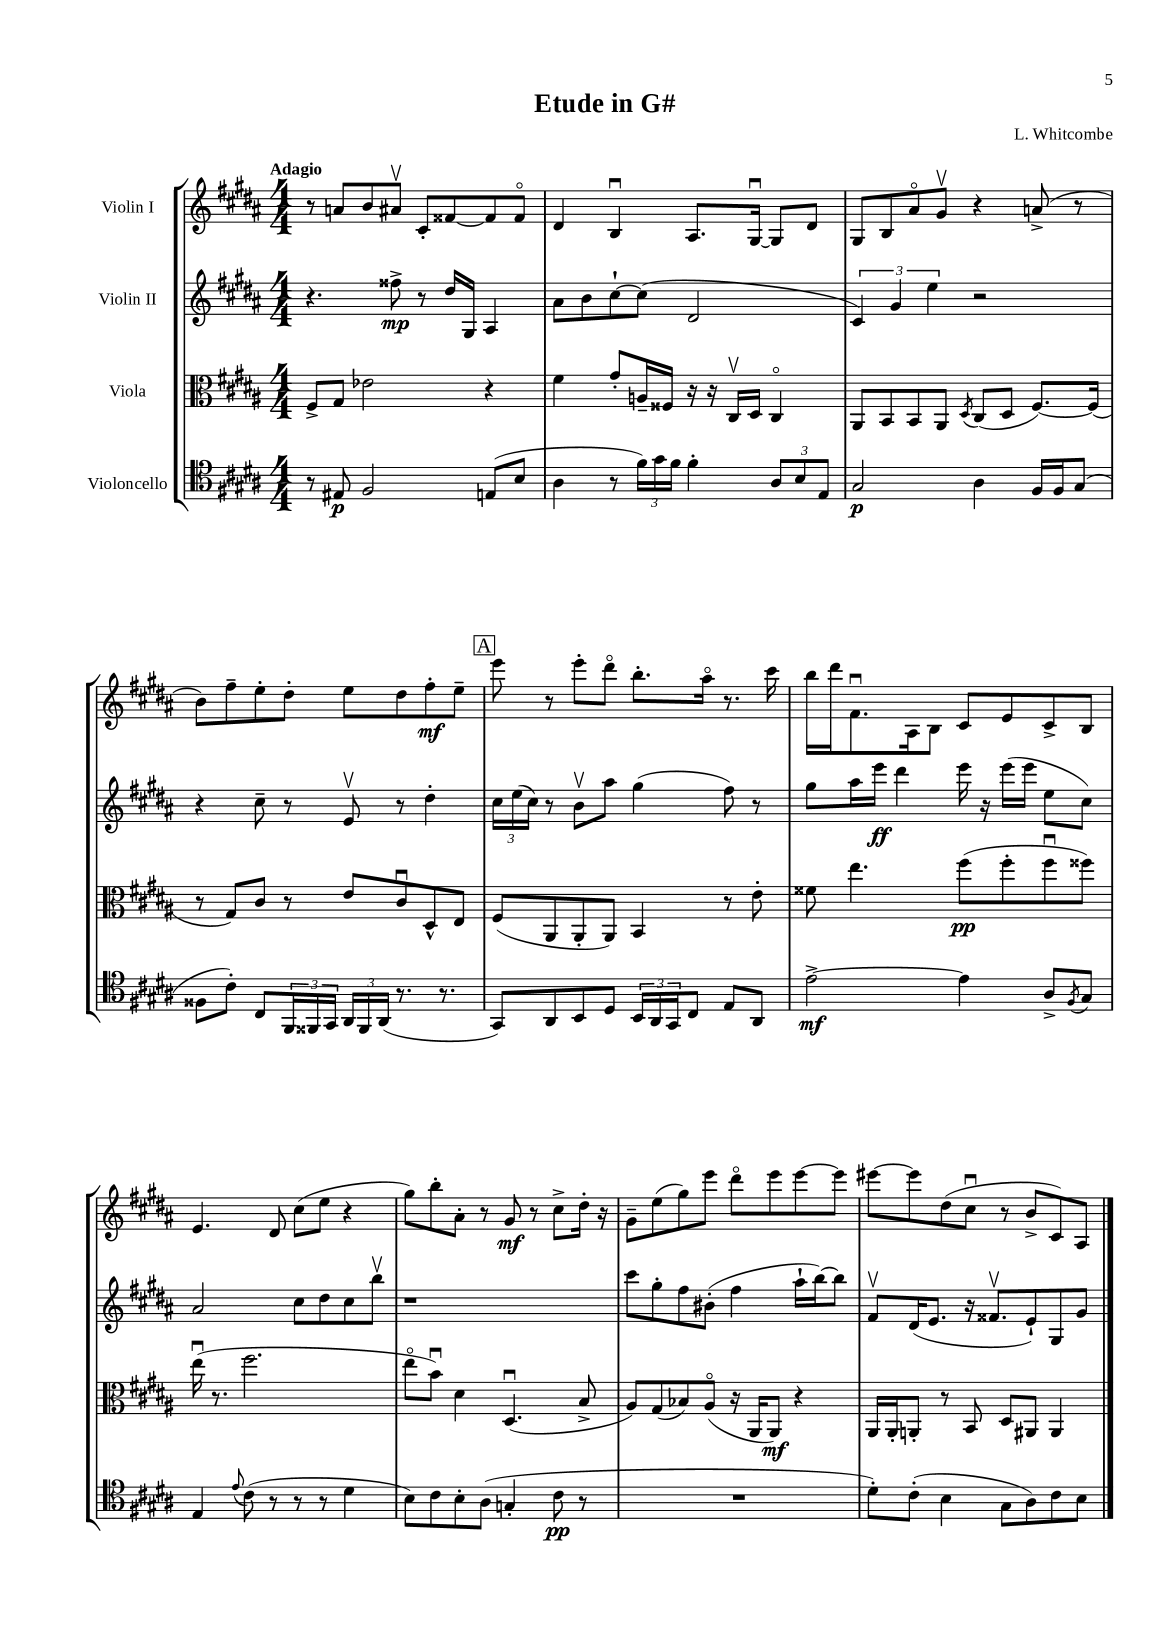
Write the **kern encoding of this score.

**kern	**dynam	**kern	**dynam	**kern	**dynam	**kern	**dynam
*part4	*part4	*part3	*part3	*part2	*part2	*part1	*part1
*staff4	*staff4	*staff3	*staff3	*staff2	*staff2	*staff1	*staff1
*I"Violoncello	*	*I"Viola	*	*I"Violin II	*	*I"Violin I	*
*clefC4	*	*clefC3	*	*clefG2	*	*clefG2	*
*k[f#c#g#d#a#]	*	*k[f#c#g#d#a#]	*	*k[f#c#g#d#a#]	*	*k[f#c#g#d#a#]	*
*M4/4	*	*M4/4	*	*M4/4	*	*M4/4	*
=1	=1	=1	=1	=1	=1	=1	=1
!	!	!	!	!	!	!LO:TX:a:B:t=Adagio	!
8r	.	8F#^/L	.	4.r	.	8r	.
8E#X/	p	8G#/J	.	.	.	8an/L	.
2F#/	.	2e-X\	.	.	.	8b/	.
.	.	.	.	8ff##X^\	mp	8a#Xv/J	.
.	.	.	.	8r	.	8c#'/L	.
.	.	.	.	16dd#/LL	.	[8f##X/	.
.	.	.	.	16G#/JJ	.	.	.
(8En/L	.	4r	.	4A#/	.	8f##/]	.
8B/J	.	.	.	.	.	8f##/J	.
=2	=2	=2	=2	=2	=2	=2	=2
4A#\	.	4f#\	.	8a#\L	.	4d#/	.
.	.	.	.	8b\	.	.	.
8r	.	8g#'/L	.	[8cc#`\	.	4Bu/	.
24f#\LL)	.	16An~/L	.	(8cc#\J]	.	.	.
24g#\	.	.	.	.	.	.	.
.	.	16F##X/JJ	.	.	.	.	.
24f#\JJ	.	.	.	.	.	.	.
4f#'\	.	16r	.	2d#/	.	8.A#/L	.
.	.	16r	.	.	.	.	.
.	.	16C#v/LL	.	.	.	.	.
.	.	16D#/JJ	.	.	.	[16G#u/Jk	.
12A#/L	.	4C#/	.	.	.	8G#/L]	.
12B/	.	.	.	.	.	.	.
.	.	.	.	.	.	8d#/J	.
12E/J	.	.	.	.	.	.	.
=3	=3	=3	=3	=3	=3	=3	=3
2G#/	p	8AA#/L	.	6c#/)	.	8G#/L	.
.	.	8BB/	.	.	.	8B/	.
.	.	.	.	6g#/	.	.	.
.	.	8BB/	.	.	.	8a#/	.
.	.	.	.	6ee\	.	.	.
.	.	8AA#/J	.	.	.	8g#v/J	.
.	.	8qD#/	.	.	.	.	.
4A#\	.	(8C#/L	.	2r	.	4r	.
.	.	8D#/J	.	.	.	.	.
16F#/LL	.	[8.F#/L)	.	.	.	(8an^/	.
16F#/J	.	.	.	.	.	.	.
(8G#/J	.	.	.	.	.	8r	.
.	.	(16F#/Jk]	.	.	.	.	.
!!LO:LB:g=z
=4	=4	=4	=4	=4	=4	=4	=4
8F##X\L	.	8r	.	4r	.	8b\L)	.
8c#'\J)	.	8G#/L)	.	.	.	8ff#~\	.
8C#/L	.	8c#/J	.	8cc#~\	.	8ee'\	.
24FF#/L	.	8r	.	8r	.	8dd#'\J	.
24FF##X/	.	.	.	.	.	.	.
24GG#/JJ	.	.	.	.	.	.	.
24AA#/LL	.	8e/L	.	8ev/	.	8ee\L	.
24FF##/	.	.	.	.	.	.	.
(24AA#/JJ	.	.	.	.	.	.	.
8.r	.	8c#u/	.	8r	.	8dd#\	.
.	.	8D#^^/	.	4dd#'\	.	8ff#'\	mf
8.r	.	.	.	.	.	.	.
.	.	8E/J	.	.	.	8ee~\J	.
!!LO:REH:place=s1:t=A
=5	=5	=5	=5	=5	=5	=5	=5
8GG#/L)	.	(8F#/L	.	24cc#\LL	.	8eee\	.
.	.	.	.	(24ee\	.	.	.
.	.	.	.	24cc#\JJ)	.	.	.
8AA#/	.	8AA#/	.	8r	.	8r	.
8BB/	.	8AA#'/	.	8bv\L	.	8eee'\L	.
8D#/J	.	8AA#/J)	.	8aa#\J	.	8ddd#\J	.
24BB/LL	.	4BB/	.	(4gg#\	.	8.bb'\L	.
24AA#/	.	.	.	.	.	.	.
24GG#/J	.	.	.	.	.	.	.
8C#/J	.	.	.	.	.	.	.
.	.	.	.	.	.	16aa#\Jk	.
8E/L	.	8r	.	8ff#\)	.	8.r	.
8AA#/J	.	8e'\	.	8r	.	.	.
.	.	.	.	.	.	16ccc#\	.
=6	=6	=6	=6	=6	=6	=6	=6
[2e^\	mf	8f##X\	.	8gg#\L	.	16bb\LL	.
.	.	.	.	.	.	16ddd#\J	.
.	.	4.ee\	.	16aa#\L	.	8.f#u\	.
.	.	.	.	16eee\JJ	ff	.	.
.	.	.	.	4ddd#\	.	.	.
.	.	.	.	.	.	16A#\k	.
.	.	.	.	.	.	8B\J	.
4e\]	.	(8ff#\L	pp	16eee\	.	8c#/L	.
.	.	.	.	16r	.	.	.
.	.	8ff#'\	.	(16eee\LL	.	8e/	.
.	.	.	.	16eee\JJ	.	.	.
8A#^/L	.	8ff#u\	.	8ee\L	.	8c#^/	.
8qF#/	.	.	.	.	.	.	.
8G#/J	.	8ff##X\J)	.	8cc#\J)	.	8B/J	.
!!LO:LB:g=z
=7	=7	=7	=7	=7	=7	=7	=7
4E/	.	(16eeu\	.	2a#/	.	4.e/	.
.	.	8.r	.	.	.	.	.
8qqe/	.	.	.	.	.	.	.
(8c#\	.	2.ff#\	.	.	.	.	.
8r	.	.	.	.	.	8d#/	.
8r	.	.	.	8cc#\L	.	(8cc#\L	.
8r	.	.	.	8dd#\	.	8ee\J	.
4d#\	.	.	.	8cc#\	.	4r	.
.	.	.	.	8bbv\J	.	.	.
=8	=8	=8	=8	=8	=8	=8	=8
8B\L)	.	8ee\L	.	1r	.	8gg#\L)	.
8c#\	.	8bu\J)	.	.	.	8bb'\	.
8B'\	.	4d#\	.	.	.	8a#'\J	.
(8A#\J	.	.	.	.	.	8r	.
4Gn'/	.	(4.D#u/	.	.	.	8g#/	mf
.	.	.	.	.	.	8r	.
8c#\	pp	.	.	.	.	8cc#^\L	.
8r	.	8B^/	.	.	.	16dd#'\Jk	.
.	.	.	.	.	.	16r	.
=9	=9	=9	=9	=9	=9	=9	=9
1r	.	8A#/L)	.	8ccc#\L	.	8g#~\L	.
.	.	(8G#/	.	8gg#'\	.	(8ee\	.
.	.	8B-X/)	.	8ff#\	.	8gg#\)	.
.	.	(8A#/J	.	(8b#X'\J	.	8eee\J	.
.	.	16r	.	4ff#\	.	8ddd#\L	.
.	.	16AA#/KL	.	.	.	.	.
.	.	8AA#/J)	mf	.	.	8eee\	.
.	.	4r	.	16aa#`\LL	.	[8eee\	.
.	.	.	.	[16bb\J)	.	.	.
.	.	.	.	8bb\J]	.	8eee\J]	.
=10	=10	=10	=10	=10	=10	=10	=10
8d#'\L)	.	16AA#/LL	.	8f#v/L	.	[8eee#X\L	.
.	.	16AA#'/J	.	.	.	.	.
(8c#'\J	.	8AAn'/J	.	(16d#/K	.	8eee#\]	.
.	.	.	.	8.e/J	.	.	.
4B\	.	8r	.	.	.	(8dd#\	.
.	.	8BB/	.	16r	.	8cc#u\J	.
.	.	.	.	8.f##Xv/L	.	.	.
8G#\L	.	8D#/L	.	.	.	8r	.
8A#\)	.	8AA#X/J	.	8e`/)	.	8b^/L	.
8c#\	.	4AA#/	.	8G#/	.	8c#/)	.
8B\J	.	.	.	8g#/J	.	8A#/J	.
==	==	==	==	==	==	==	==
*-	*-	*-	*-	*-	*-	*-	*-
